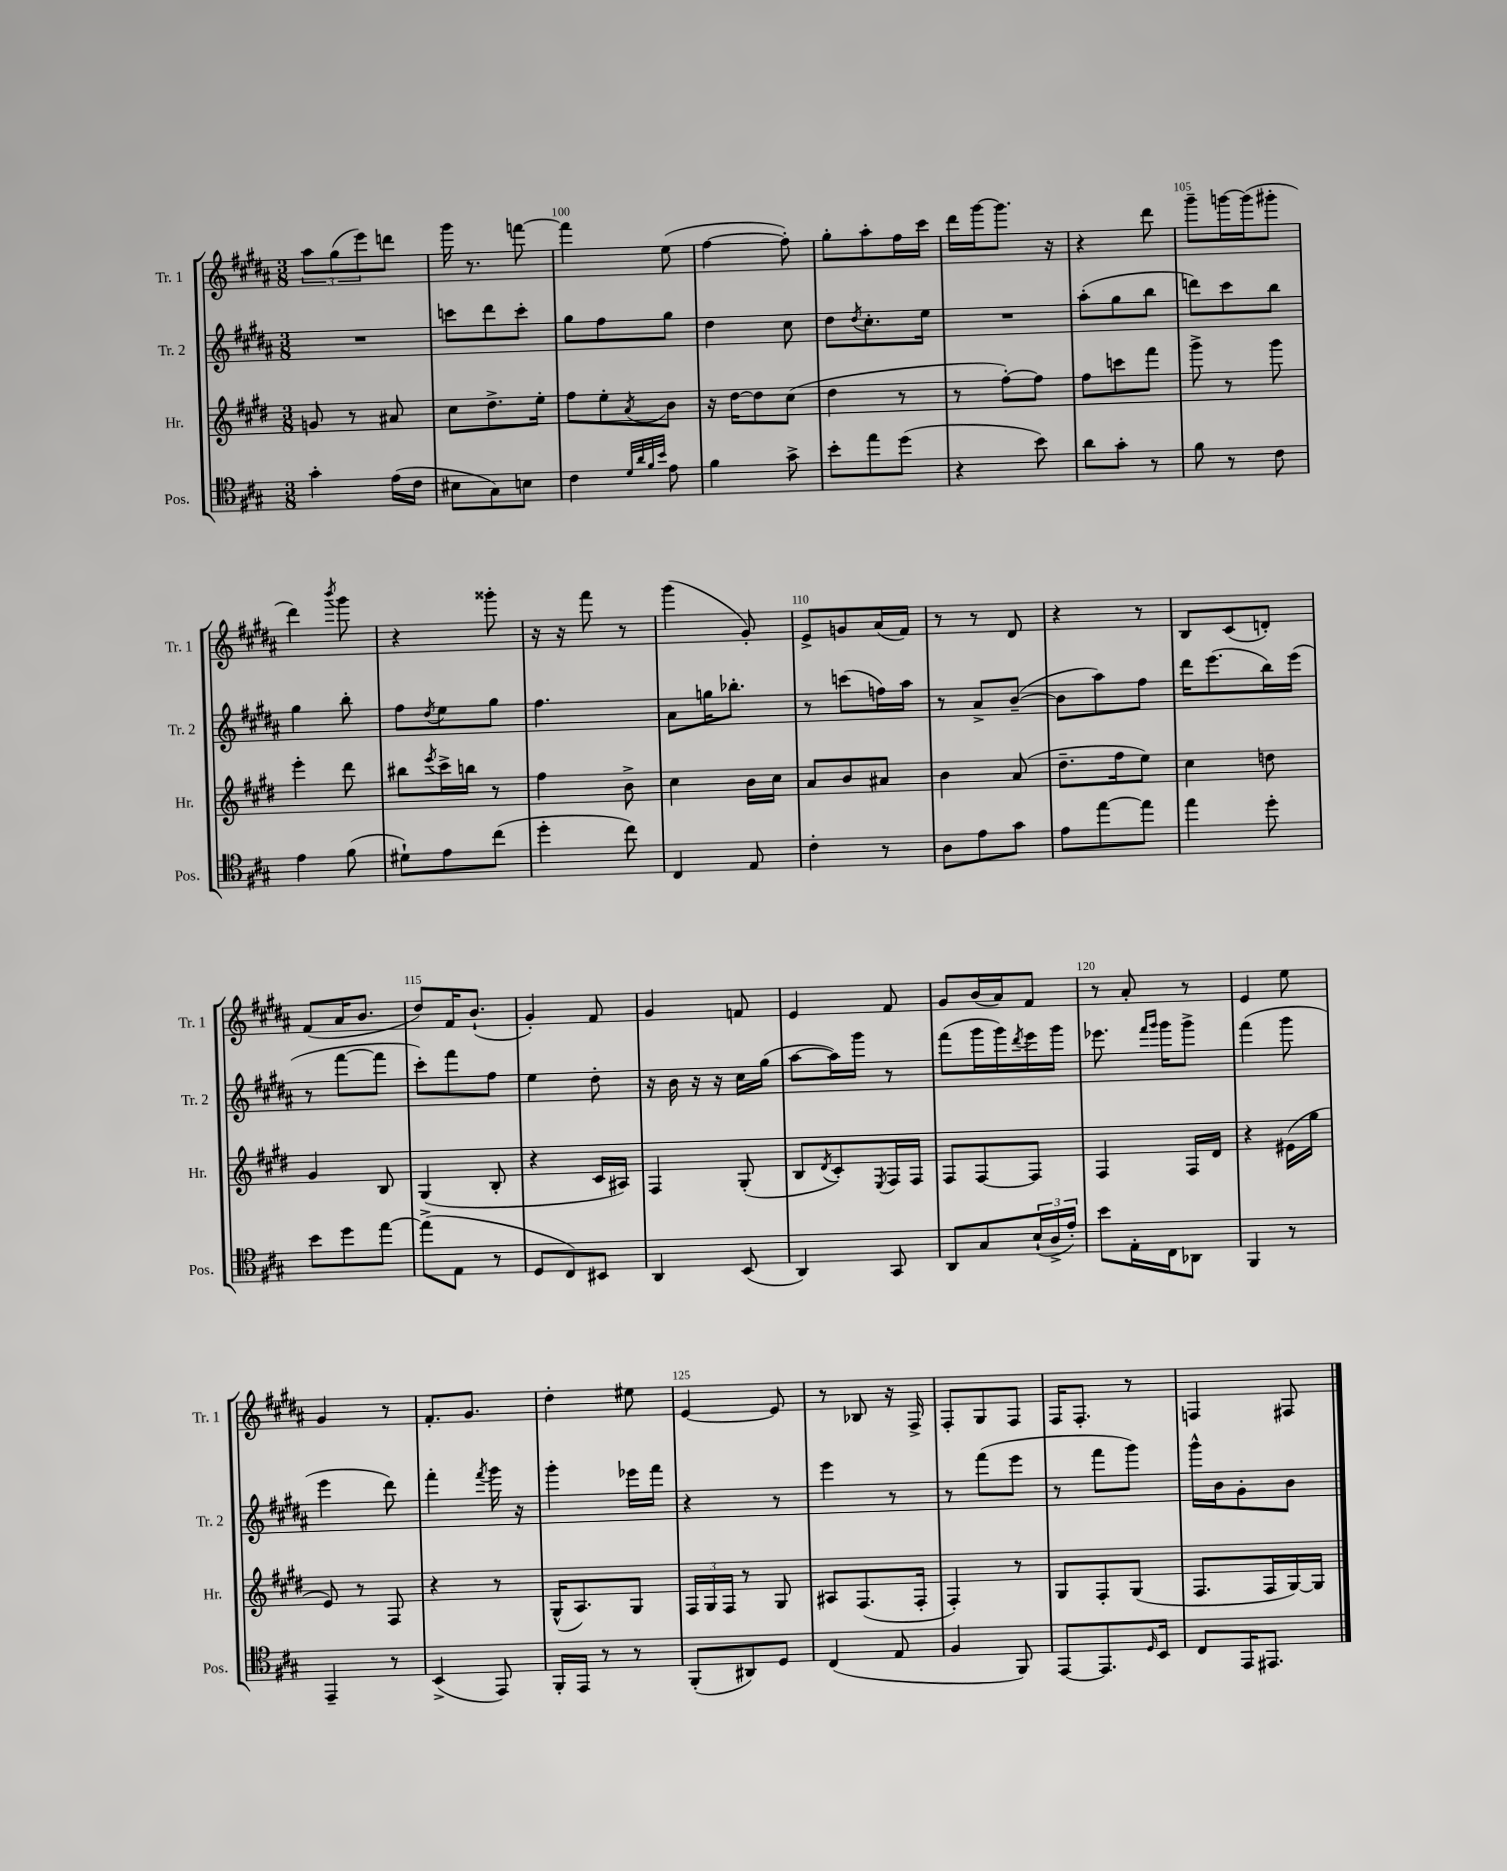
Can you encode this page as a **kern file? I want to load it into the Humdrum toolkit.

**kern	**kern	**kern	**kern
*staff4	*staff3	*staff2	*staff1
*clefC4	*clefG2	*clefG2	*clefG2
*k[f#c#g#]	*k[f#c#g#d#]	*k[f#c#g#d#a#]	*k[f#c#g#d#a#]
*M3/8	*M3/8	*M3/8	*M3/8
4g#'	8g	4.r	12aa#
.	.	.	(12gg#
.	8r	.	.
.	.	.	12eee)
(16e	8a#	.	8ddd
16c#	.	.	.
=	=	=	=
8B#	8cc#	8ccc	16ggg#
.	.	.	8.r
8G#)	8.dd#^	8ddd#	.
8B	.	8ccc'	[8fff
.	16ee'	.	.
=	=	=	=
4c#	8ff#	8gg#	4fff]
.	8ee'	8ff#	.
32qqd	.	.	.
32qqa	.	.	.
32qqf#	.	.	.
32qqb	8qa	.	.
8e	8b	8gg#	(8ee
=	=	=	=
4f#	16r	4dd#	[4ff#
.	[16dd#	.	.
.	8dd#]	.	.
8g#^	(8cc#	8cc#	8ff#'])
=	=	=	=
8b'	4dd#	8dd#	8gg#'
.	.	8qdd#	.
8ee	.	8.cc#'	8aa#'
(8dd	8r	.	16ff#
.	.	16ee	16ccc#
=	=	=	=
4r	8r	4.r	16ddd#
.	.	.	[16ggg#
.	[8ff#')	.	8.ggg#]
8b)	8ff#]	.	.
.	.	.	16r
=	=	=	=
8a	8ff#	(8aa#'	4r
8g#'	8ccc	8gg#	.
8r	8fff#	8bb	8ddd#
=	=	=	=
8f#	8ggg#^	8ddd)	8ggg#~
8r	8r	8ccc#	[16ggg
.	.	.	(16ggg]
8c#	8ggg#	8bb	8ggg#'
=	=	=	=
4e	4eee'	4gg#	4ddd#)
.	.	.	8qbbb
(8f#	8ddd#	8bb'	8ggg#
=	=	=	=
8d#`)	8bb#	8ff#	4r
.	8qeee	8qdd#	.
8e	16ccc#^	8ee	.
.	16bb	.	.
(8cc#	8r	8gg#	8ggg##'
=	=	=	=
4dd'	4ff#	4.ff#	16r
.	.	.	16r
.	.	.	8fff#
8cc#)	8b^	.	8r
=	=	=	=
4C#	4cc#	8a#	(4ggg#
.	.	16gg	.
.	.	8.bb-'	.
8E	16b	.	8g#')
.	16cc#	.	.
=	=	=	=
4c#'	8a	8r	8e^
.	8b	(8ccc	8g
8r	8a#	16ff)	(16a#
.	.	16aa#	16f#)
=	=	=	=
8A	4b	8r	8r
8e	.	8a#^	8r
8g#	(8a	([8b~	8d#
=	=	=	=
8e	8.dd#~	8b]	4r
[8ee	.	8aa#)	.
.	16ff#	.	.
8ee]	8ee)	8ff#	8r
=	=	=	=
4ee	4cc#	16ddd#	8B
.	.	(8.eee	.
.	.	.	(8c#
8dd'	8dd	16bb)	8d')
.	.	(16eee	.
=	=	=	=
8b	4g#	8r	(8f#
8dd	.	[8fff#	16a#
.	.	.	8.b
[8ee	8B	8fff#]	.
=	=	=	=
(8ee^]	(4G#	8ccc#')	8dd#)
8E	.	8fff#	16f#
.	.	.	(8.b`
8r	8B'	8ff#	.
=	=	=	=
8D	4r	4ee	4g#')
8C#)	.	.	.
8BB#	16c#	8dd#'	8f#
.	16A#)	.	.
=	=	=	=
4AA	4F#	16r	4g#
.	.	16b	.
.	.	16r	.
.	.	16r	.
(8BB	(8G#'	16cc#	8f
.	.	(16gg#	.
=	=	=	=
4AA)	8B	[8aa#	4e
.	8qd#	.	.
.	8c#')	16aa#])	.
.	.	16ggg#	.
.	8qE	.	.
8GG#	16F#	8r	8f#
.	16F#	.	.
=	=	=	=
8AA	8F#	(8fff#	8g#
8G#	[8F#	16ggg#	(16b
.	.	16ggg#)	16a#)
.	.	8qddd#	.
(24B`	8F#]	16eee	8f#
24A^	.	.	.
.	.	16ggg#	.
24e')	.	.	.
=	=	=	=
8b	4F#	8.eee-	8r
16E'	.	.	8a#'
.	.	16qqfff#	.
.	.	16qqggg#	.
16C#	.	16ggg#	.
8AA-	16F#	8ggg#^	8r
.	16d#	.	.
=	=	=	=
4FF#	4r	(4fff#	4e
8r	(16e#	8ggg#	8ee
.	16gg#	.	.
=	=	=	=
4EE~	8e)	4eee	4g#
.	8r	.	.
8r	8F#	8ddd#)	8r
=	=	=	=
(4BB^	4r	4fff#'	8.f#'
.	.	.	8.g#
.	.	8qfff#	.
8EE)	8r	16ggg#	.
.	.	16r	.
=	=	=	=
16FF#'	(16G#^^	4ggg#'	4dd#'
16EE	8.A)	.	.
8r	.	.	.
8r	8G#	16eee-	8ee#
.	.	16fff#	.
=	=	=	=
(8FF#'	24F#	4r	[4e
.	24G#	.	.
.	24F#	.	.
8AA#)	8r	.	.
8D	8G#	8r	8e]
=	=	=	=
(4C#	8A#	4eee	8r
.	(8.F#	.	8B-
8E	.	8r	16r
.	16F#'	.	16F#^
=	=	=	=
4F#	4F#')	8r	8F#'
.	.	(8fff#	8G#
8FF#)	8r	8eee	8F#
=	=	=	=
[8EE	8G#	8r	16F#
.	.	.	8.F#'
8.EE]	8F#'	8fff#	.
.	(8G#	8ggg#)	8r
16qqD	.	.	.
16BB	.	.	.
=	=	=	=
8C#	8.F#	16ggg#^^	4F
.	.	16b	.
16EE	.	8g#'	.
8.EE#	16F#	.	.
.	[16G#)	8b	8F#
.	16G#]	.	.
==	==	==	==
*-	*-	*-	*-
